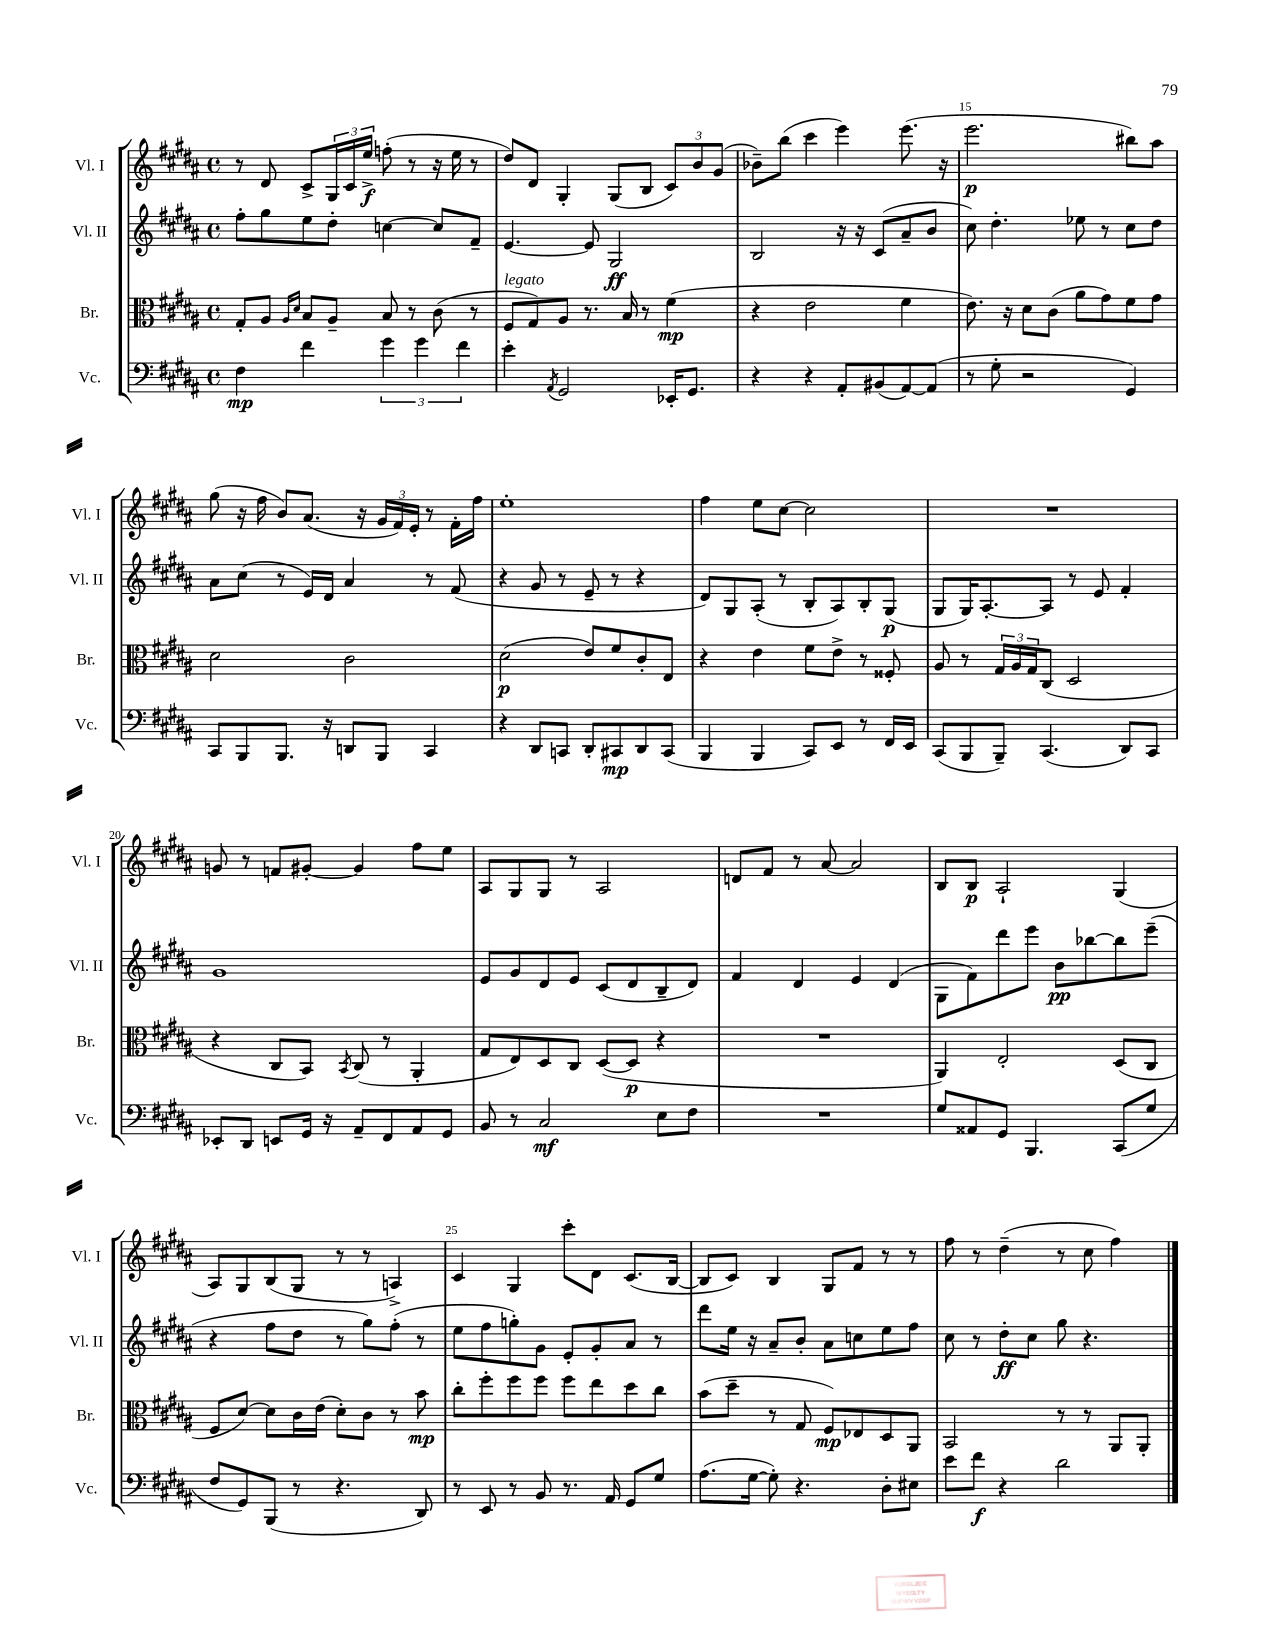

**kern	**kern	**kern	**kern
*staff4	*staff3	*staff2	*staff1
*clefF4	*clefC3	*clefG2	*clefG2
*k[f#c#g#d#a#]	*k[f#c#g#d#a#]	*k[f#c#g#d#a#]	*k[f#c#g#d#a#]
*M4/4	*M4/4	*M4/4	*M4/4
*met(c)	*met(c)	*met(c)	*met(c)
4F#	8G#'	8ff#'	8r
.	8A#	8gg#	8d#
.	16qqA#	.	.
.	16qqd#	.	.
4f#	8B	8ee	8c#^
.	8A#~	8dd#'	24G#
.	.	.	24c#
.	.	.	24ee^
6g#	8B	[4cc	(8ff'
.	8r	.	8r
6g#	.	.	.
.	(8c#	8cc]	16r
.	.	.	16ee
6f#	.	.	.
.	8r	8f#~	8r
=	=	=	=
4e'	8F#	[4.e	8dd#)
.	8G#)	.	8d#
8qAA#	.	.	.
2GG#	8A#	.	4G#'
.	8.r	8e]	.
.	.	2G#	(8G#
.	16B	.	.
.	8r	.	8B
16EE-'	(4f#	.	12c#)
8.GG#	.	.	.
.	.	.	12b
.	.	.	(12g#
=	=	=	=
4r	4r	2B	8b-~)
.	.	.	(8bb
4r	2e	.	4ccc#
8AA#'	.	16r	4eee)
.	.	16r	.
(8BB#	.	(8c#	.
[8AA#)	4f#	8a#~	(8.eee
(8AA#]	.	8b	.
.	.	.	16r
=	=	=	=
8r	8.e)	8cc#)	2.eee
8G#'	.	4.dd#'	.
.	16r	.	.
2r	8d#	.	.
.	(8c#	.	.
.	8a#	8ee-	.
.	8g#)	8r	.
4GG#)	8f#	8cc#	8bb#)
.	8g#	8dd#	8aa#
=	=	=	=
8CC#	2d#	8a#	(8gg#
8BBB	.	(8cc#	16r
.	.	.	16ff#
8.BBB	.	8r	8b)
.	.	16e)	(8.a#
16r	.	16d#	.
8DD	2c#	4a#	.
.	.	.	16r
8BBB	.	.	24g#
.	.	.	24f#)
.	.	.	24e'
4CC#	.	8r	8r
.	.	(8f#	16f#'
.	.	.	16ff#
=	=	=	=
4r	(2d#	4r	1ee'
8DD#	.	8g#	.
8CC	.	8r	.
8DD#'	8e)	8e~	.
8CC#	8f#	8r	.
8DD#	8c#'	4r	.
(8CC#	8E	.	.
=	=	=	=
4BBB	4r	8d#)	4ff#
.	.	8G#	.
4BBB	4e	(8A#'	8ee
.	.	8r	[8cc#
8CC#)	8f#	8B'	2cc#]
8EE	8e^	8A#)	.
8r	8r	8B'	.
16FF#	8F##'	(8G#	.
16EE	.	.	.
=	=	=	=
(8CC#	8A#	8G#	1r
8BBB	8r	16G#)	.
.	.	[8.A#'	.
8BBB~)	24G#	.	.
.	24A#	.	.
.	24G#	.	.
(4.CC#	(8C#	8A#]	.
.	2D#	8r	.
.	.	8e	.
8DD#)	.	4f#'	.
8CC#	.	.	.
=	=	=	=
8EE-'	4r	1g#	8g
8DD#	.	.	8r
8EE	8C#	.	8f
16GG#	8BB)	.	[8g#'
16r	.	.	.
.	8qBB	.	.
8AA#~	(8C#	.	4g#]
8FF#	8r	.	.
8AA#	4AA#'	.	8ff#
8GG#	.	.	8ee
=	=	=	=
8BB	8G#	8e	8A#
8r	8E)	8g#	8G#
2C#	8D#	8d#	8G#
.	8C#	8e	8r
.	([8D#	(8c#	2A#
.	8D#]	8d#	.
8E	4r	8B~	.
8F#	.	8d#)	.
=	=	=	=
1r	1r	4f#	8d
.	.	.	8f#
.	.	4d#	8r
.	.	.	[8a#
.	.	4e	2a#]
.	.	(4d#	.
=	=	=	=
8G#	4AA#)	8G#	8B
8AA##	.	8f#)	8B
8GG#	2E'	8ddd#	2A#`
4.BBB	.	8eee	.
.	.	8b	.
.	.	[8bb-	.
(8CC#	(8D#	8bb-]	(4G#
8G#	8C#	(8eee~	.
=	=	=	=
8F#	8F#	4r	8A#)
8GG#)	[8d#)	.	8G#
(8BBB	8d#]	8ff#	(8B
8r	16c#	8dd#	8G#
.	(16e	.	.
4.r	8d#')	8r	8r
.	8c#	8gg#)	8r
.	8r	(8ff#'	4A^)
8DD#)	8b	8r	.
=	=	=	=
8r	8cc#'	8ee	4c#
8EE	8ff#'	8ff#	.
8r	8ff#	8gg')	4G#
8BB	8ff#	8g#	.
8.r	8ff#	8e'	8ccc#'
.	8ee	8g#'	8d#
16AA#	.	.	.
8GG#	8dd#	8a#	(8.c#
8G#	8cc#	8r	.
.	.	.	[16B
=	=	=	=
(8.A#	(8b	8ddd#	8B]
.	8dd#~	16ee	8c#)
[16G#	.	16r	.
8G#'])	8r	8a#~	4B
4.r	8G#	8b'	.
.	8F#)	8a#	8G#
.	8E-	8cc	8f#
8D#'	8D#	8ee	8r
8E#	8AA#	8ff#	8r
=	=	=	=
8e	2BB	8cc#	8ff#
8f#	.	8r	8r
4r	.	8dd#'	(4dd#~
.	.	8cc#	.
2d#	8r	8gg#	8r
.	8r	4.r	8cc#
.	8AA#	.	4ff#)
.	8AA#'	.	.
==	==	==	==
*-	*-	*-	*-
